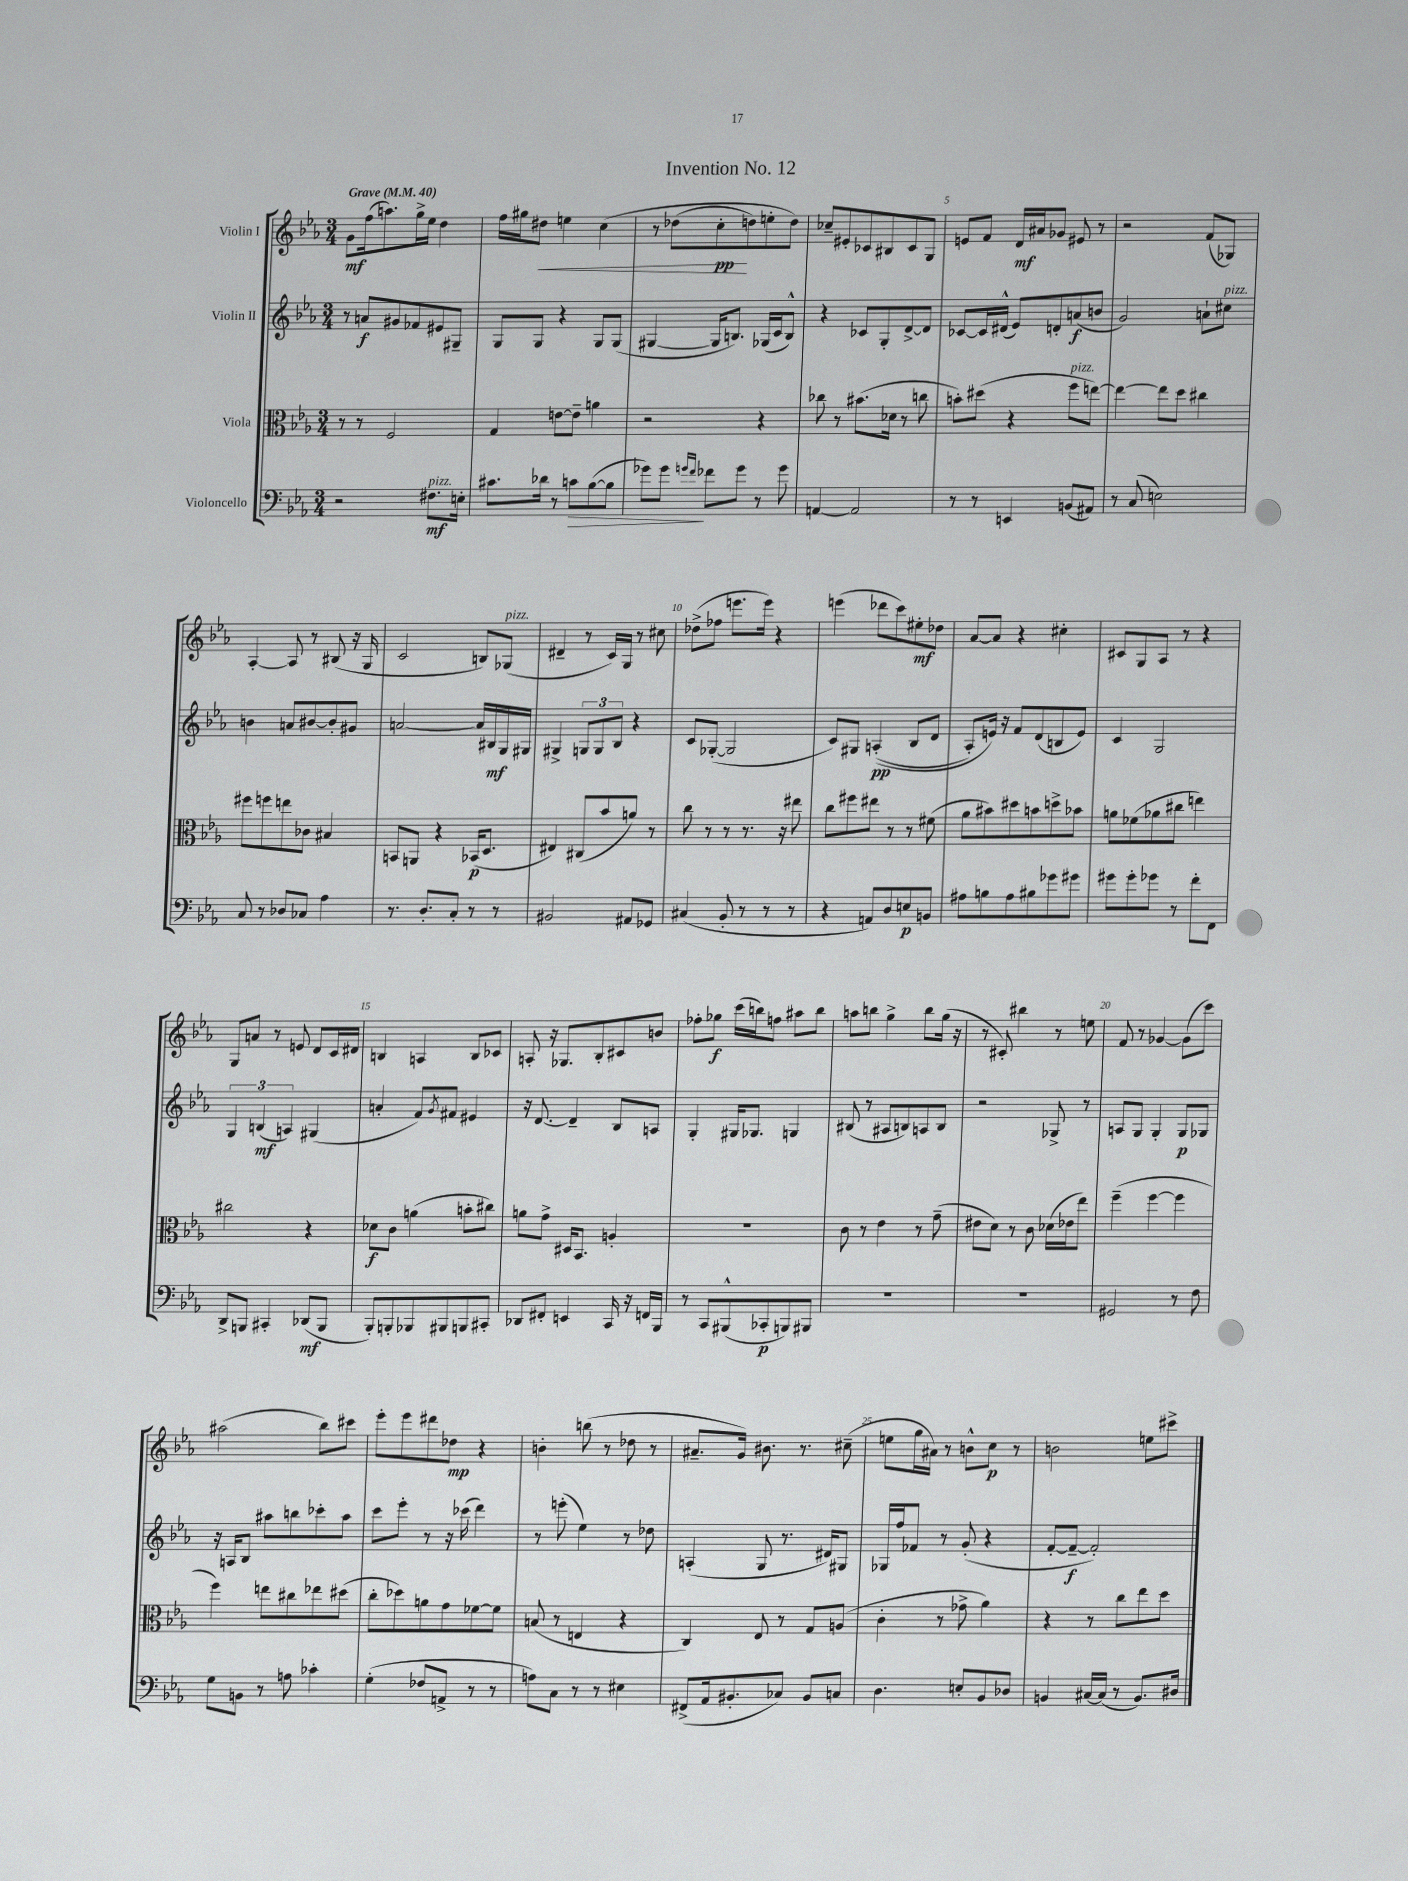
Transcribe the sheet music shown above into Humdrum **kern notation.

**kern	**kern	**kern	**kern
*staff4	*staff3	*staff2	*staff1
*clefF4	*clefC3	*clefG2	*clefG2
*k[b-e-a-]	*k[b-e-a-]	*k[b-e-a-]	*k[b-e-a-]
*M3/4	*M3/4	*M3/4	*M3/4
*MM40	*MM40	*MM40	*MM40
2r	8r	8r	8g\L
.	8r	8a/L	(16ff\k
.	.	.	8.aa\)
.	2F/	8g#/	.
.	.	8f-/	16gg^\L
.	.	.	16ee-\JJ
8.F#\L	.	8e#/	4dd\
.	.	8G#~/J	.
16E'\Jk	.	.	.
=	=	=	=
8.c#\L	4G/	8G/L	16ff\LL
.	.	.	16gg#\J
.	.	8G/J	8dd#\J
16d-\Jk	.	.	.
8r	[8e\L	4r	4ee\
8c\L	8e~\]J	.	.
([8B-\	4a\	8G/L	&(4cc\
8B-\]J	.	(8G/J	.
=	=	=	=
8g-\L)	2r	[4G#/	8r
8g-\J	.	.	(8dd-\L
16qqg/LL	.	.	.
16qqf/JJ	.	.	.
8f-\L	.	16G#/]LK	8cc'\
.	.	8.B/J)	.
8g\J	.	.	8dd\)
8r	4r	(16G-/LL	8ee'\
.	.	16c/J	.
8g\	.	8B^^/J)	8dd\J&)
=	=	=	=
[4AA/	8cc-\	4r	8cc-~/L
.	8r	.	8e#'/
2AA/]	(8.b#\L	8c-/L	8c-/
.	.	8G'/	8B#/
.	16d-\Jk	.	.
.	8r	[8d^/	8c-/
.	8cc\	8d/]J	8G/J
=	=	=	=
8r	8b'\L)	[8c-/L	8e/L
8r	(8dd#\J	16c-/]L	8f/J
.	.	(16d#^^/JJ	.
4EE/	4r	8e-/L)	16d/LL
.	.	.	16a#/J
.	.	8d'/	8g-/J
(8BB/L	8ff\L	(8a/	8e#/
8AA#/J)	[8ee\J)	8b/J	8r
=	=	=	=
8r	4ee\_	2g/)	2r
(8C/	.	.	.
2E\)	8ee\]L	.	.
.	8dd\J	.	.
.	4cc#\	8a`\L	(8f/L
.	.	8cc#\J	8G-/J)
=	=	=	=
8C/	8ff#\L	4b\	[4A-'/
8r	8ff\	.	.
8D-/L	8ee\	8a/L	8A-/]
8C-/J	8c-\J	[8b#/	8r
4A-\	4B#/	8b#'/]	(8B#/
.	.	8g#/J	16r
.	.	.	16G/
=	=	=	=
8.r	8BB/L	[2a/	2c/
.	8AA/J	.	.
8.D'/L	.	.	.
.	4r	.	.
8C'/J	.	.	.
8r	(16BB-/LK	16a/]LL	8B/L)
.	8.D/J	16B#/	.
8r	.	16G/	(8G-/J
.	.	16G#/JJ	.
=	=	=	=
2BB#/	4E#/)	4G#^/	4d#~/
.	(8C#/L	12G/L	8r
.	.	12G/	.
.	8b-/	.	16c/LL)
.	.	12B-/J	.
.	.	.	16G/JJ
8AA#/L	8a/J)	4r	8r
8GG-/J	8r	.	8cc#\
=	=	=	=
(4C#/	8cc\	8c/L	(8dd-^\L
.	8r	([8G-'/J	8ff-\J
8BB-'/	8r	2G-/]	8.eee\L
8r	8.r	.	.
.	.	.	16eee\Jk)
8r	.	.	4r
.	16r	.	.
8r	8ee#\	.	.
=	=	=	=
4r	8cc\L	8c/L)	(4eee\
.	8ff#\	8G#/J	.
8AA/L)	8ee#\J	&((4A'/	8ddd-\L
8D/	8r	.	8ccc\)
8E/	8r	8B-/L	8ee#'\
8BB/J	(8f#\	8d/J	8dd-\J
=	=	=	=
8A#\L	8a-\L	8A-'/L)	[8a-/L
8B\	8b#\)	16e/Jk&)	8a-/]J
.	.	16r	.
8A#\	8dd#\	8f/L	4r
8B#\	8b\	(8d/	.
8g-\	8dd^\	8B/	4cc#'\
8g#\J	8b-\J	8e/J)	.
=	=	=	=
8g#\L	8a\L	4c/	8c#/L
8g#'\	(8f-\	.	8G/
8g-\J	8a-\	2G/	8A-/J
8r	8cc#\J	.	8r
8f'\L	4ee\)	.	4r
8FF\J	.	.	.
=	=	=	=
8DD^/L	2cc#\	6G/	8G/L
8BBB/J	.	.	8a/J
.	.	(6B/	.
4CC#'/	.	.	8r
.	.	6A/)	.
.	.	.	8e/
(8DD-/L	4r	(4G#/	8d/L
8BBB/J	.	.	16c/L
.	.	.	16d#/JJ
=	=	=	=
8BBB-'/L)	8d-\L	4a'/	4B/
8BBB'/	8c\J	.	.
8BBB-/	(4a\	8f/L)	4A/
.	.	8qg/	.
8BBB#/	.	8f#/J	.
8BBB/	8b'\L	4e#/	8B/L
8CC#'/J	8cc#\J)	.	8c-/J
=	=	=	=
8DD-/L	8a\L	16r	8A'/
.	.	[8.d/	.
8FF#'/J	8g^\J	.	16r
.	.	.	8.G-/L
4EE/	16D#/LK	4d~/]	.
.	8.BB-/J	.	.
.	.	.	8B-'/
16CC/	4A'/	8B-/L	8c#/
16r	.	.	.
16FF/LL	.	8A/J	8b/J
16BBB-/JJ	.	.	.
=	=	=	=
8r	2.r	4G'/	8ff-'\L
8CC/L	.	.	8gg-\J
(8BBB#^^/	.	16G#/LK	(16ccc\LL
.	.	8.G-/J	16bb\J)
8CC-'/	.	.	8ff\J
8BBB/)	.	4G/	8aa#\L
8BBB#/J	.	.	8bb\J
=	=	=	=
2.r	8c\	(8B#/	8aa\L
.	8r	8r	8bb\J
.	4e-\	8A#/L	4gg^\
.	.	8B/)	.
.	8r	8A/	8bb\L
.	(8g~\	8B/J	(16gg\Jk
.	.	.	16r
=	=	=	=
2.r	8e#\L	2r	8r
.	8d\J)	.	8c#'/)
.	8r	.	4bb#\
.	8c\	.	.
.	(16d-\LL	8G-^/	8r
.	16e-\J	.	.
.	8ee-\J)	8r	8ee\
=	=	=	=
2GG#/	(4ff~\	8A/L	8f/
.	.	8G/J	8r
.	[4ff\	4G'/	[4g-/
8r	4ff\]	8G/L	(8g-\]L
8F\	.	8G-/J	8ccc\J)
=	=	=	=
8G\L	4ff\)	16r	(2aa#\
.	.	16A/LK	.
8BB\J	.	8B-/J	.
8r	8ee\L	8aa#\L	.
8A\	8cc#\	8bb\	.
4c-'\	8ee-\	8ccc-'\	8bb-\L)
.	(8dd#\J	8aa#\J	8ccc#\J
=	=	=	=
(4G'\	8cc'\L	8ccc\L	8eee-'\L
.	8dd-\)	8eee-'\J	8eee-\
8F-/L	8a\	8r	8ddd#\
8AA^/J	8g\	16r	8dd-\J
.	.	(16ccc-\	.
8r	[8f-\	4ddd\)	4r
8r	8f-\]J	.	.
=	=	=	=
8A\L)	(8B/	8r	4b'\
8C\J	8r	(8eee'\	.
8r	4E/	4ee-\)	(8bb\
8r	.	.	8r
4E#\	4r	8r	8dd-\
.	.	8dd-\	8r
=	=	=	=
(8FF#^/L	4C/)	(4A'/	8.a#~/L
16AA-/k	.	.	.
8.BB#'/	.	.	16g/Jk)
.	8E-/	8G/	8.b#\
8C-/J)	8r	8.r	.
.	.	.	8.r
8BB#/L	8G/L	.	.
.	.	16d#/LK)	.
8C/J	(8A/J	8G#/J	(8cc#~\
=	=	=	=
4.D\	4c'\	16G-/LL	8ee\L
.	.	16ff/J	.
.	.	8f-/J	16gg\L
.	.	.	16a#\JJ)
.	8r	8r	8r
8E'/L	8g-^\	(8g'/	8b^^\L
8BB-/	4a-\)	4r	8cc\J
8D-/J	.	.	8r
=	=	=	=
4BB/	4r	[8f'/L	2b\
.	.	8f~/_J	.
[16C#/LL	8r	2f'/])	.
(16C#/]JJ	.	.	.
8r	8cc\L	.	.
8.BB/L)	8ee-\	.	8ee\L
.	8dd\J	.	8ccc#^\J
16D#/Jk	.	.	.
==	==	==	==
*-	*-	*-	*-
